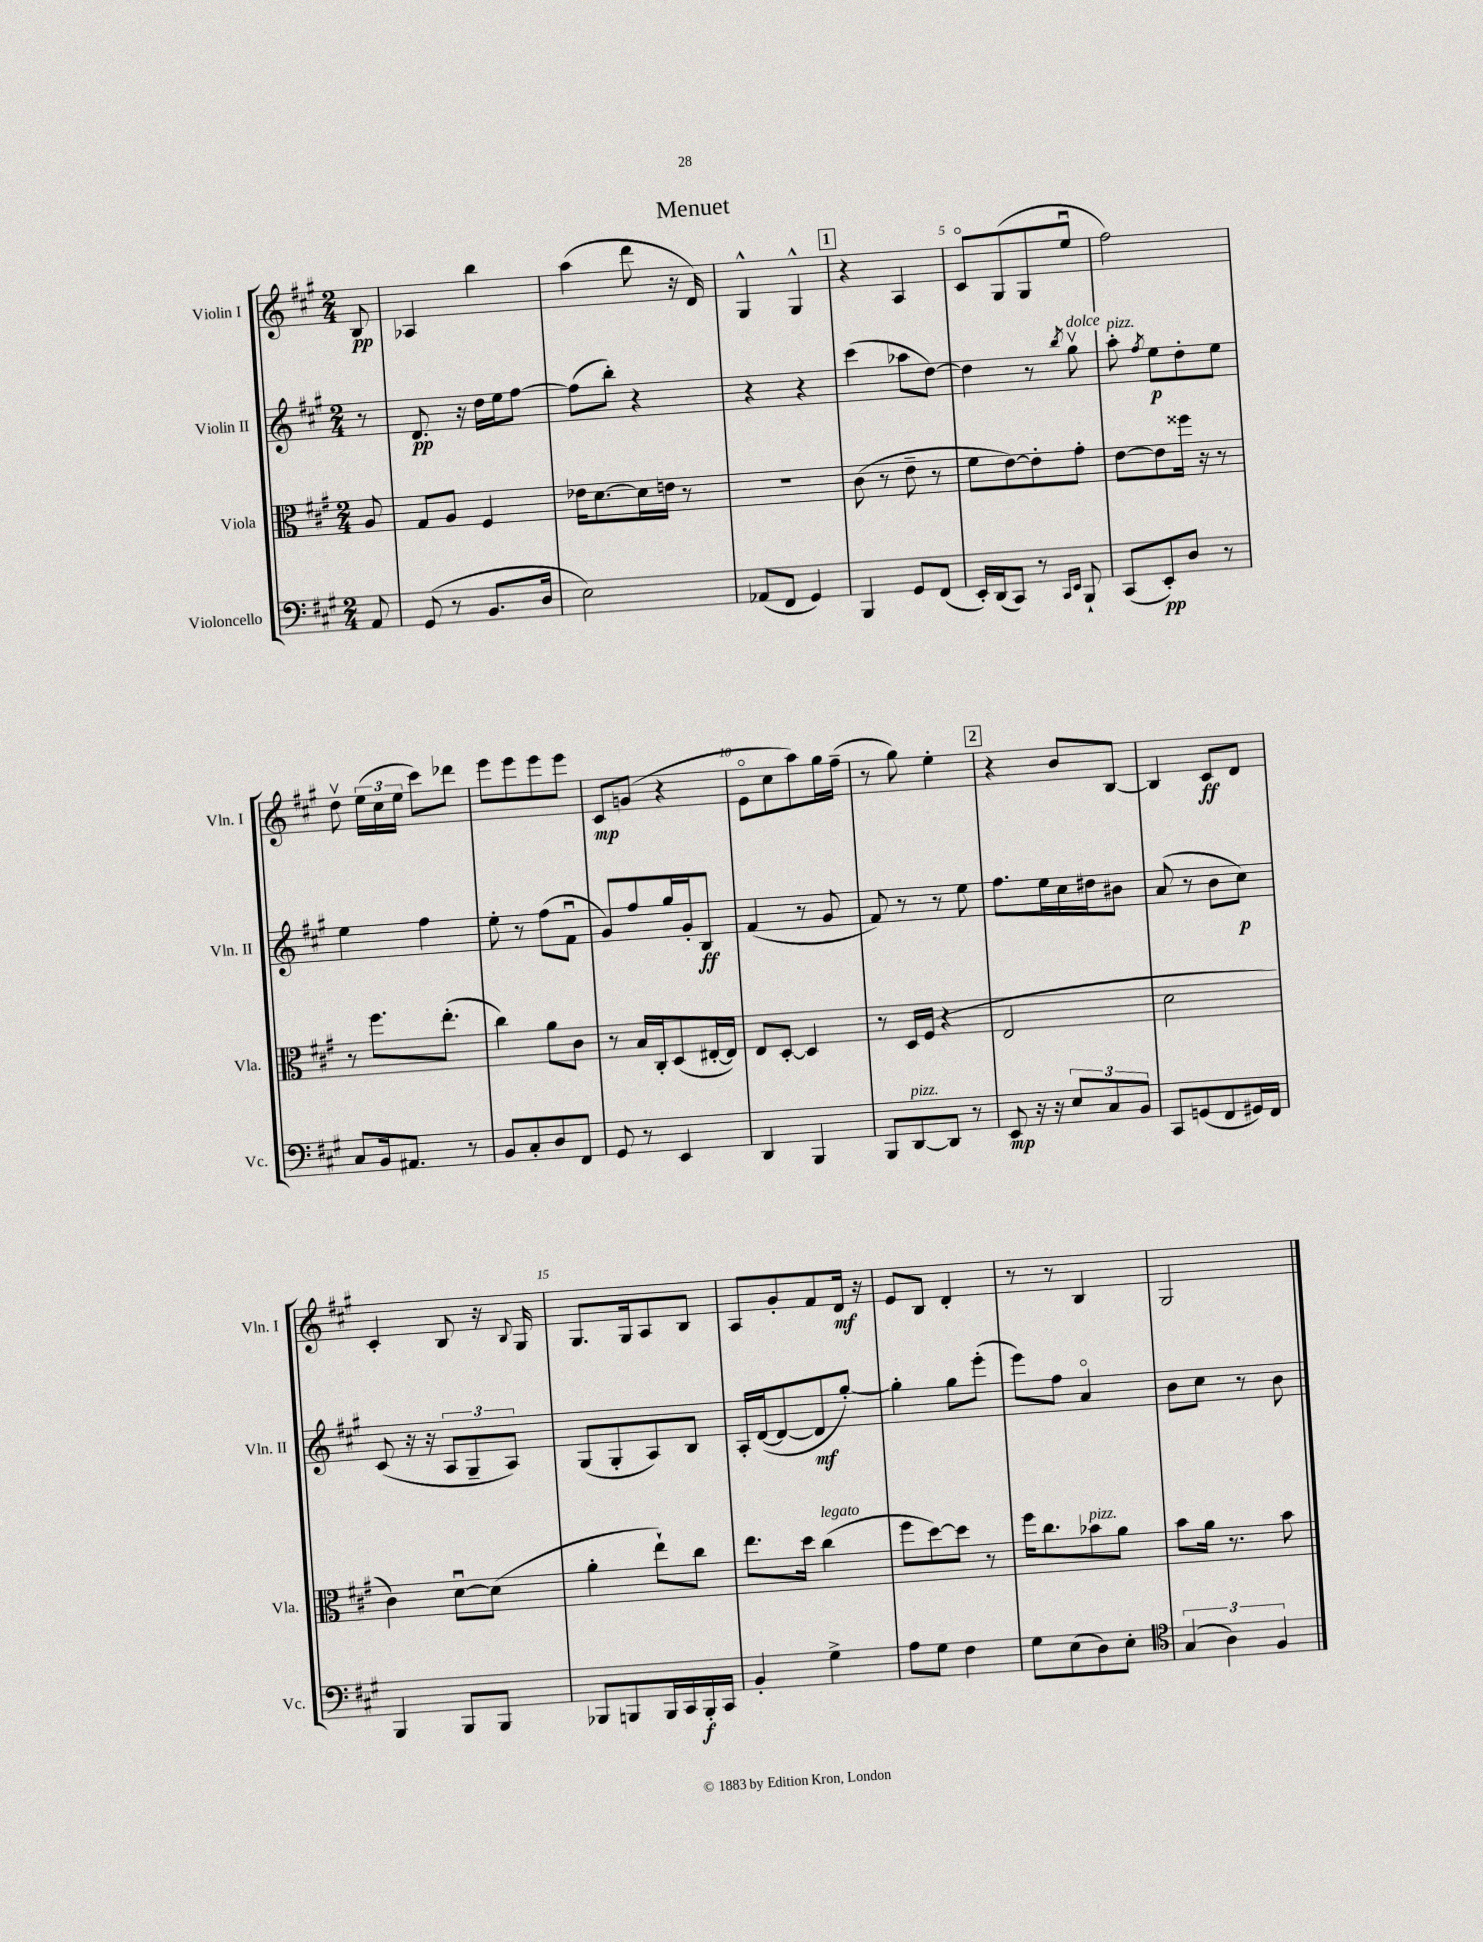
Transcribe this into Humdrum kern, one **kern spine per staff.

**kern	**kern	**kern	**kern
*staff4	*staff3	*staff2	*staff1
*clefF4	*clefC3	*clefG2	*clefG2
*k[f#c#g#]	*k[f#c#g#]	*k[f#c#g#]	*k[f#c#g#]
*M2/4	*M2/4	*M2/4	*M2/4
8AA	8A	8r	8B
=	=	=	=
(8GG#	8G#	8.d	4A-
8r	8A	.	.
.	.	16r	.
8.BB	4F#	16dd	4bb
.	.	16ee	.
.	.	[8ff#	.
16D	.	.	.
=	=	=	=
2E)	16e-	(8ff#]	(4aa
.	[8.d	.	.
.	.	8bb')	.
.	16d]	4r	8ddd
.	16e	.	.
.	8r	.	16r
.	.	.	16d)
=	=	=	=
(8AA-	2r	4r	4G#^^
8FF#	.	.	.
4GG#)	.	4r	4G#^^
=	=	=	=
4BBB	(8c#	(4ccc#	4r
.	8r	.	.
8GG#	8e~	8aa-	4A
(8FF#	8r	[8dd)	.
=	=	=	=
16EE')	8f#	4dd]	8c#o
(16DD	.	.	.
8CC#)	[8e)	.	(8G#
8r	8e']	8r	8G#
16qqCC#	.	.	.
16qqEE	.	8qbb	.
8BBB`	8g#'	8gg#v	8eeu
=	=	=	=
(8CC#	[8e	8aa'	2ff#)
.	.	8qff#	.
8EE')	8e]	8ee	.
8D	16ff##	8dd'	.
.	16r	.	.
8r	8r	8ee	.
=	=	=	=
8C#	8r	4ee	8ddv
16BB	8.ff#	.	(24ee
.	.	.	24cc#
8.AA#	.	.	.
.	.	.	24ee
.	.	4ff#	8ccc#)
.	(8.ee'	.	.
8r	.	.	8ddd-
=	=	=	=
8BB	4cc#)	8ee'	8eee
8C#'	.	8r	8eee
8D	8a	(8ff#	8eee
8FF#	8c#	8f#u	8eee
=	=	=	=
8GG#	8r	8g#)	8c#
8r	16B	8ff#	(8g
.	16C#'	.	.
4EE	(8D	16gg#	4r
.	.	16g#'	.
.	[16E#'	8B	.
.	16E#])	.	.
=	=	=	=
4DD	8E	(4f#	8eo
.	[8D'	.	8cc#
4BBB	4D]	8r	8aa)
.	.	8g#	16gg#
.	.	.	(16ff#~
=	=	=	=
8BBB	8r	8f#)	8r
[8DD	16D	8r	8gg#)
.	(16F#	.	.
8DD]	4r	8r	4ee'
8r	.	8ee	.
=	=	=	=
8EE	2E	8.ff#	4r
16r	.	.	.
16r	.	16ee	.
12E	.	16cc#	8b
.	.	16dd#	.
12C#	.	.	.
.	.	8b#	[8B
12BB	.	.	.
=	=	=	=
8CC#	2d	(8a	4B]
(8GG	.	8r	.
8FF#	.	8b	8c#
16GG#)	.	8cc#)	8d
16FF#	.	.	.
=	=	=	=
4BBB	4c#)	(8c#	4c#'
.	.	16r	.
.	.	16r	.
8BBB	[8du	12A	8B
.	.	12G#~	.
8BBB	(8d]	.	16r
.	.	12A)	.
.	.	.	8qqB
.	.	.	16G#
=	=	=	=
8BBB-	4a'	(8G#	8.G#
8BBB	.	8G#'	.
.	.	.	16G#
16BBB	8ee`)	8A)	8A
16CC#	.	.	.
16BBB'	8cc#	8B	8B
16CC#	.	.	.
=	=	=	=
4BB'	8.ee	16A'	8A
.	.	([16d	.
.	.	8d_	8g#'
.	16dd	.	.
4G#^	(4cc#	8d]	8f#
.	.	[8gg#')	16d
.	.	.	16r
=	=	=	=
8A	8ff#	4gg#']	8e
8G#	[8dd)	.	8B
4F#	8dd]	8gg#	4d'
.	8r	(8eee'	.
=	=	=	=
8G#	16ff#	8eee)	8r
.	8.cc#	.	.
(8E	.	8ff#	8r
8D)	8b-	4ao	4B
8E'	8a	.	.
=	=	=	=
*clefC4	*	*	*
(6G#	8b	8b	2G#
.	16a	8cc#	.
6A)	.	.	.
.	8.r	.	.
.	.	8r	.
6F#	.	.	.
.	8b	8b	.
==	==	==	==
*-	*-	*-	*-
